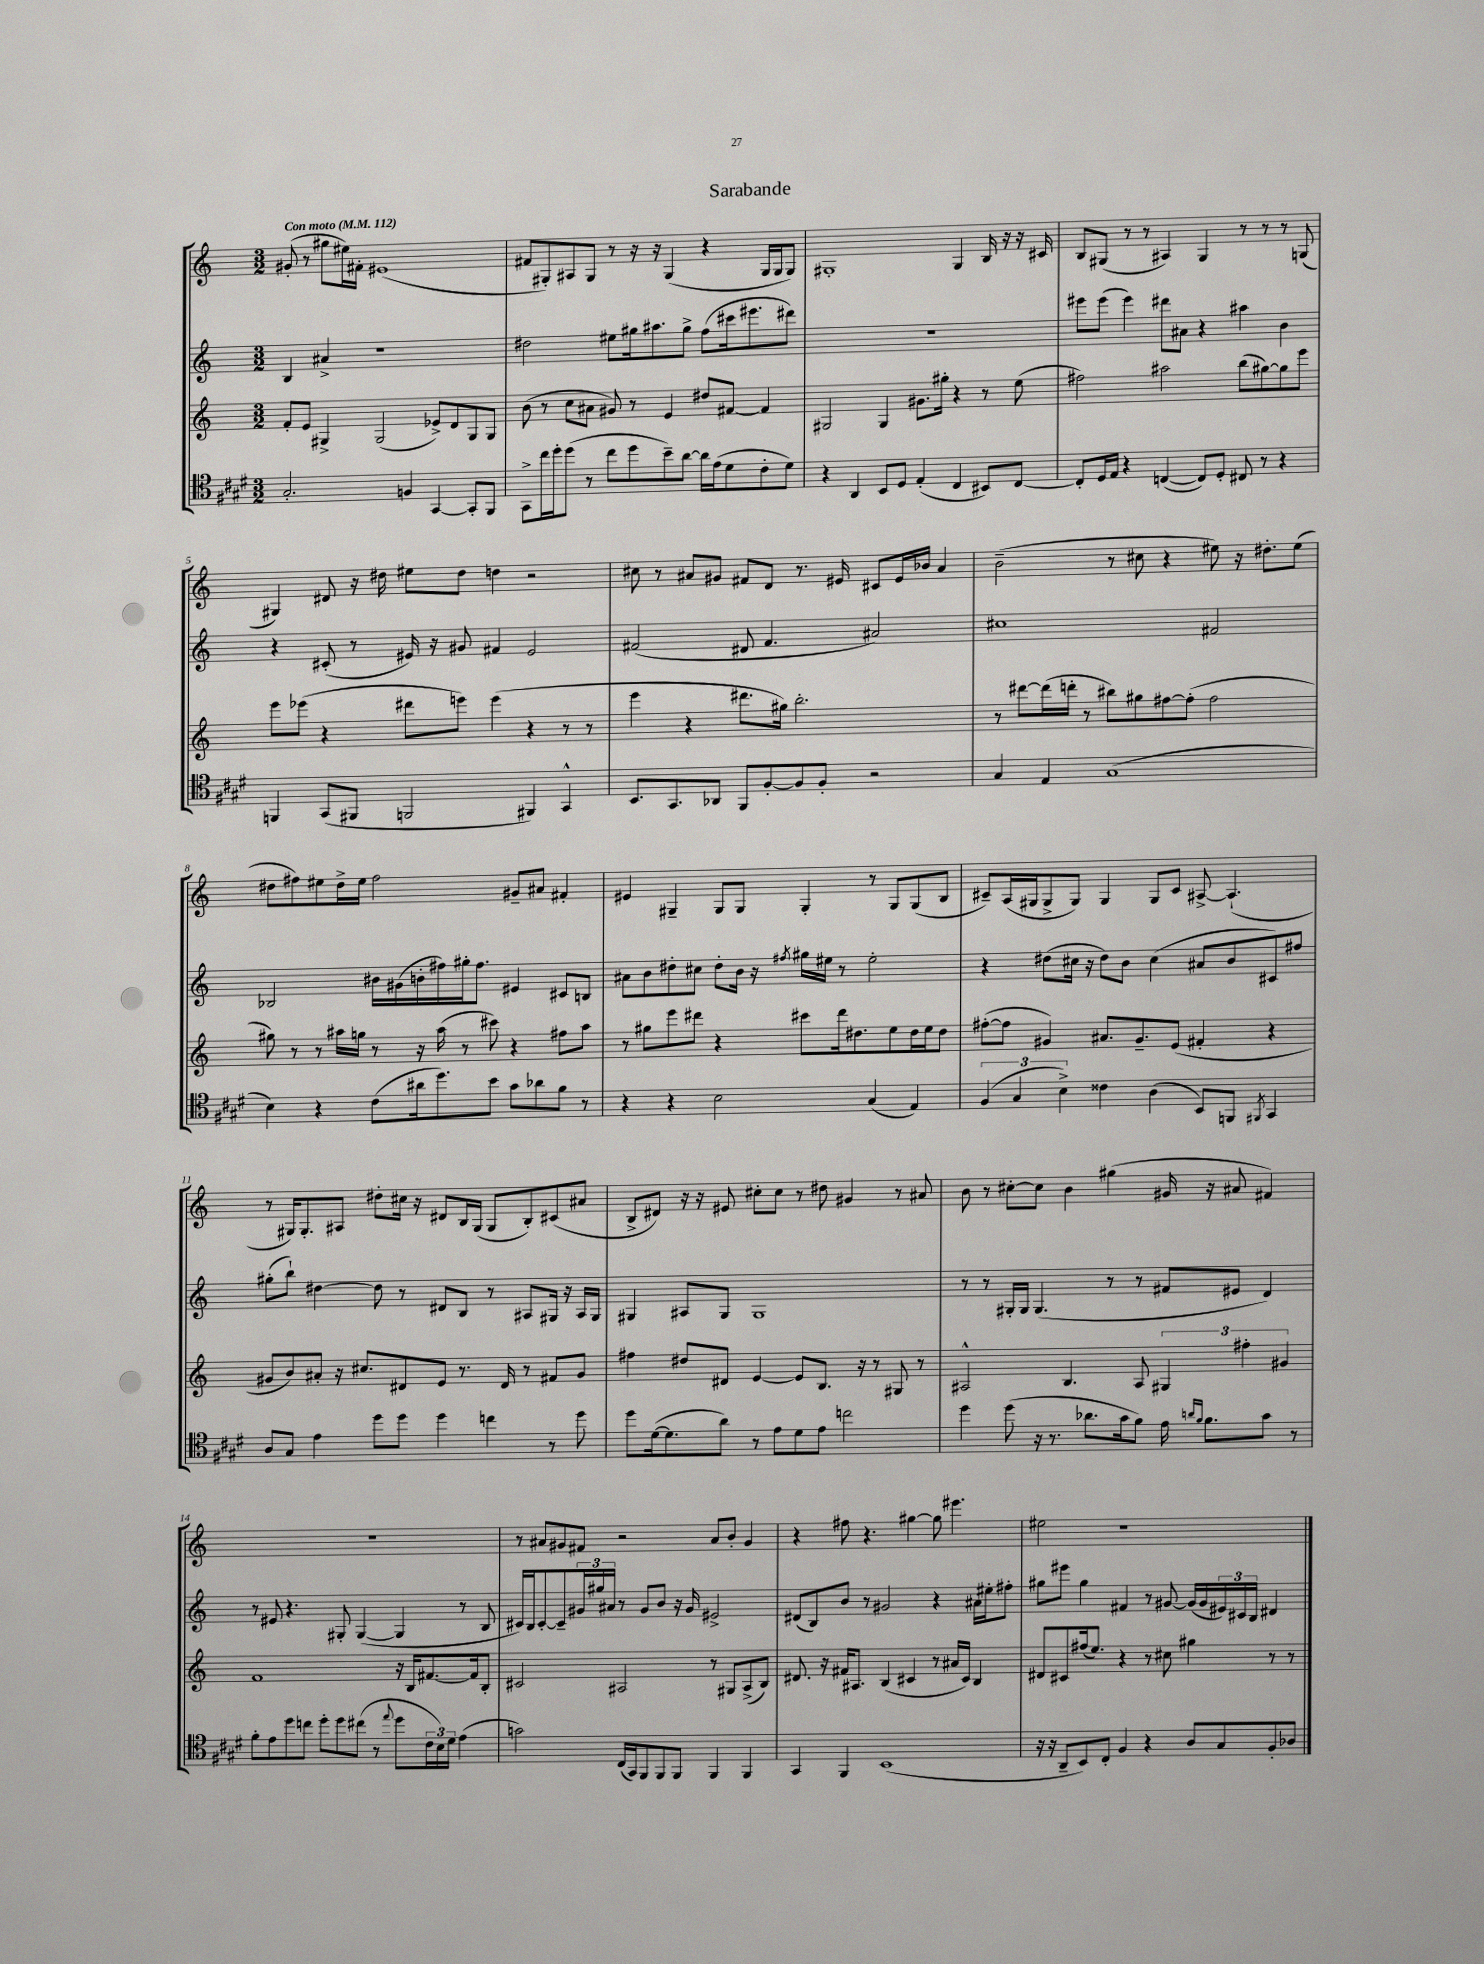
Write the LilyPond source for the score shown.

\header { title = "Sarabande" }
<<
\new StaffGroup <<
\new Staff = "s0" {
    \clef treble \key c \major \numericTimeSignature \time 3/2 \tempo "Con moto" 4 = 112
    gis'8-.( r8 gis''8 eis''16) fis'16-. eis'1( |
    fis'8 gis8-.) ais8 gis8 r8 r16 r16 gis4( r4 gis16 gis16 gis8) |
    gis1-. gis4 b16 r16 r16 cis'16 |
    b8 gis8( r8 r8 ais4) gis4 r8 r8 r8 g8( |
    gis4) dis'8 r16 dis''16 eis''8 dis''8 d''4 r2 |
    cis''8 r8 ais'8 gis'8 fis'8 d'8 r8. eis'16 cis'8 eis'16 bes'16 ais'4 |
    b'2--( r8 cis''8 r4 eis''8) r16 dis''8.-. eis''8( |
    dis''8 fis''8) eis''8 dis''16-> eis''16 fis''2 gis'8-- ais'8 fis'4-. |
    eis'4 gis4-- gis8 gis8 gis4-. r8 gis8 gis8( b8 |
    cis'8--) a16( gis16 gis8-> gis8) gis4 gis8 cis'8 ais8~-> ais4.-!( |
    r8 gis16) gis8.-. ais8 dis''8-. cis''16 r16 dis'8 b16 gis16( gis8 b8-.) cis'8( ais'8 |
    b8-> dis'8) r16 r16 eis'8 cis''8-. cis''8 r8 dis''8 gis'4 r8 ais'8 |
    b'8 r8 cis''8~-. cis''8 b'4 gis''4( gis'16 r16 ais'8 fis'4) |
    R1. |
    r8 ais'8 gis'8 fis'8 r2 ais'8 b'8-. gis'4 |
    r4 fis''8 r4. gis''4~ gis''8 eis'''4. |
    eis''2 r1 \bar "|." |
}
\new Staff = "s1" {
    \clef treble \key c \major \numericTimeSignature \time 3/2
    b4 ais'4-> r1 |
    dis''2 eis''8 gis''16 ais''8. gis''8-> f''8( cis'''16 eis'''8. dis'''8) |
    R1. |
    eis'''8 eis'''8( eis'''4) dis'''8 ais'8 r4 ais''4 b'4 |
    r4 cis'8-.( r8 eis'16) r16 gis'8 fis'4 eis'2 |
    fis'2( dis'8 fis'4. ais'2) |
    cis''1 fis'2 |
    bes2 bis'16 gis'16( b'16-. fis''16) gis''16-. fis''8. eis'4 cis'8 b8 |
    ais'8 b'8 dis''8-. cis''8 dis''8-. b'16 r16 \acciaccatura { fis''8 } gis''16 eis''16 r8 eis''2-. |
    r4 dis''8( cis''16 r16 dis''8) b'8 cis''4( ais'8 b'8 cis'8) fis''8 |
    gis''8-.( b''8-!) dis''4~ dis''8 r8 dis'8 b8 r8 ais8 gis16 r16 ais16 gis16 |
    gis4 ais8 gis8 gis1 |
    r8 r8 gis16-. gis16 gis4.( r8 r8 fis'8 eis'8 d'4) |
    r8 eis'8 r4. gis8-. gis4~( gis4 r8 b8 |
    cis'16) b16 cis'8~-. cis'8-- \tuplet 3/2 { gis'16 gis''16 ais'16 } r8 gis'8 b'8 r16 gis'16 eis'2-> |
    dis'8( b8) b'8 r8 gis'2 r4 ais'16 eis''16-. fis''8-. |
    gis''8 eis'''8 gis''4 fis'4 r8 gis'8~ gis'16( gis'16 \tuplet 3/2 { eis'16) cis'16 b16 } dis'4 \bar "|." |
}
\new Staff = "s2" {
    \clef treble \key c \major \numericTimeSignature \time 3/2
    f'8-. e'8 gis4-> gis2( ees'8->) d'8 gis8 gis8 |
    b'8( r8 c''8 ais'8 gis'8) r8 e'4 dis''8 fis'8~ fis'4 |
    gis2 gis4 gis'8. gis''16-. r4 r8 e''8( |
    fis''2) ais''2 b''8( gis''8~) gis''8 e'''8 |
    e'''8 ees'''8( r4 dis'''8 e'''8) e'''4( r4 r8 r8 |
    e'''4 r4 dis'''8. gis''16) b''2.-. |
    r8 dis'''8~ dis'''16( d'''16-. r8 bis''8) gis''8 fis''8~ fis''8-.( fis''2 |
    gis''8) r8 r8 ais''16 g''16 r8 r16 ais''16( r8 cis'''8) r4 fis''8 ais''8 |
    r8 gis''8 e'''8 dis'''8 r4 cis'''8 dis'''16 dis''8. e''8 dis''16 e''16 dis''8 |
    fis''8~-.( fis''8 gis'4) ais'8. gis'8.-- e'8( fis'4-. r4 |
    gis'8 b'8) ais'8-. r16 cis''8. dis'8 e'8 r8. dis'16 r8 fis'8 gis'8 |
    fis''4 dis''8 dis'8 e'4~ e'8 b8. r16 r8 gis8 r8 |
    ais2-^ b4. ais8 \tuplet 3/2 { gis4 fis''4-. gis'4 } |
    f'1 r16 b16 fis'8.~ fis'16 b8-. |
    cis'2 ais2 r8 gis8 ais8->( b8) |
    dis'8. r16 fis'16 ais8. b4( cis'4 r8 ais'16 cis'16) b4 |
    dis'8 cis'8 fis''16( e''8.) r4 r8 cis''8 gis''4 r8 r8 \bar "|." |
}
\new Staff = "s3" {
    \clef tenor \key e \major \numericTimeSignature \time 3/2
    gis2.-. f4 gis,4~ gis,8-. fis,8 |
    gis,8-> cis''16 dis''16-. dis''8( r8 cis''8 dis''8 b'8--) a'8~ a'16 e'16( dis'8 cis'8-. dis'8) |
    r4 a,4 b,8 dis8 e4-.( cis4 bis,8) cis8~ |
    cis8-. dis16 e16 r4 c4~( c8) dis8-. cis8 r8 r4 |
    f,4 gis,8( fis,8 f,2 fis,4) gis,4-^ |
    b,8. gis,8. aes,8 fis,8 fis8~-. fis8 fis8-. r2 |
    gis4 e4 gis1( |
    b4) r4 cis'8( ais'16 dis''8.) b'8 gis'8 aes'8 fis'8 r8 |
    r4 r4 b2 gis4( e4) |
    \tuplet 3/2 { fis4( gis4 b4->) } cisis'4 a4( b,8) f,8 \acciaccatura { fis,8 } gis,4 |
    a8 gis8 e'4 dis''8 dis''8 dis''4 c''4 r8 dis''8 |
    dis''8 dis'16~( dis'8. a'8) r8 e'8 dis'8 e'8 c''2 |
    dis''4 dis''8( r16 r8. aes'8. gis'16 fis'8) e'16 \grace { a'16 fis'16 } fis'8. gis'8 r8 |
    fis'8-. e'8 dis''8 c''8 dis''8-. dis''8 cis''8( r8 \appoggiatura { e''8 } dis''8 \tuplet 3/2 { cis'16 b16) dis'16 } e'4( |
    g'2) cis16( gis,16) fis,8 fis,8 fis,8 fis,4 fis,4 |
    gis,4 fis,4 b,1( |
    r16 r16 a,8-- b,8) cis8-. fis4 r4 a8 gis8 fis8-. aes8 \bar "|." |
}
>>
>>
